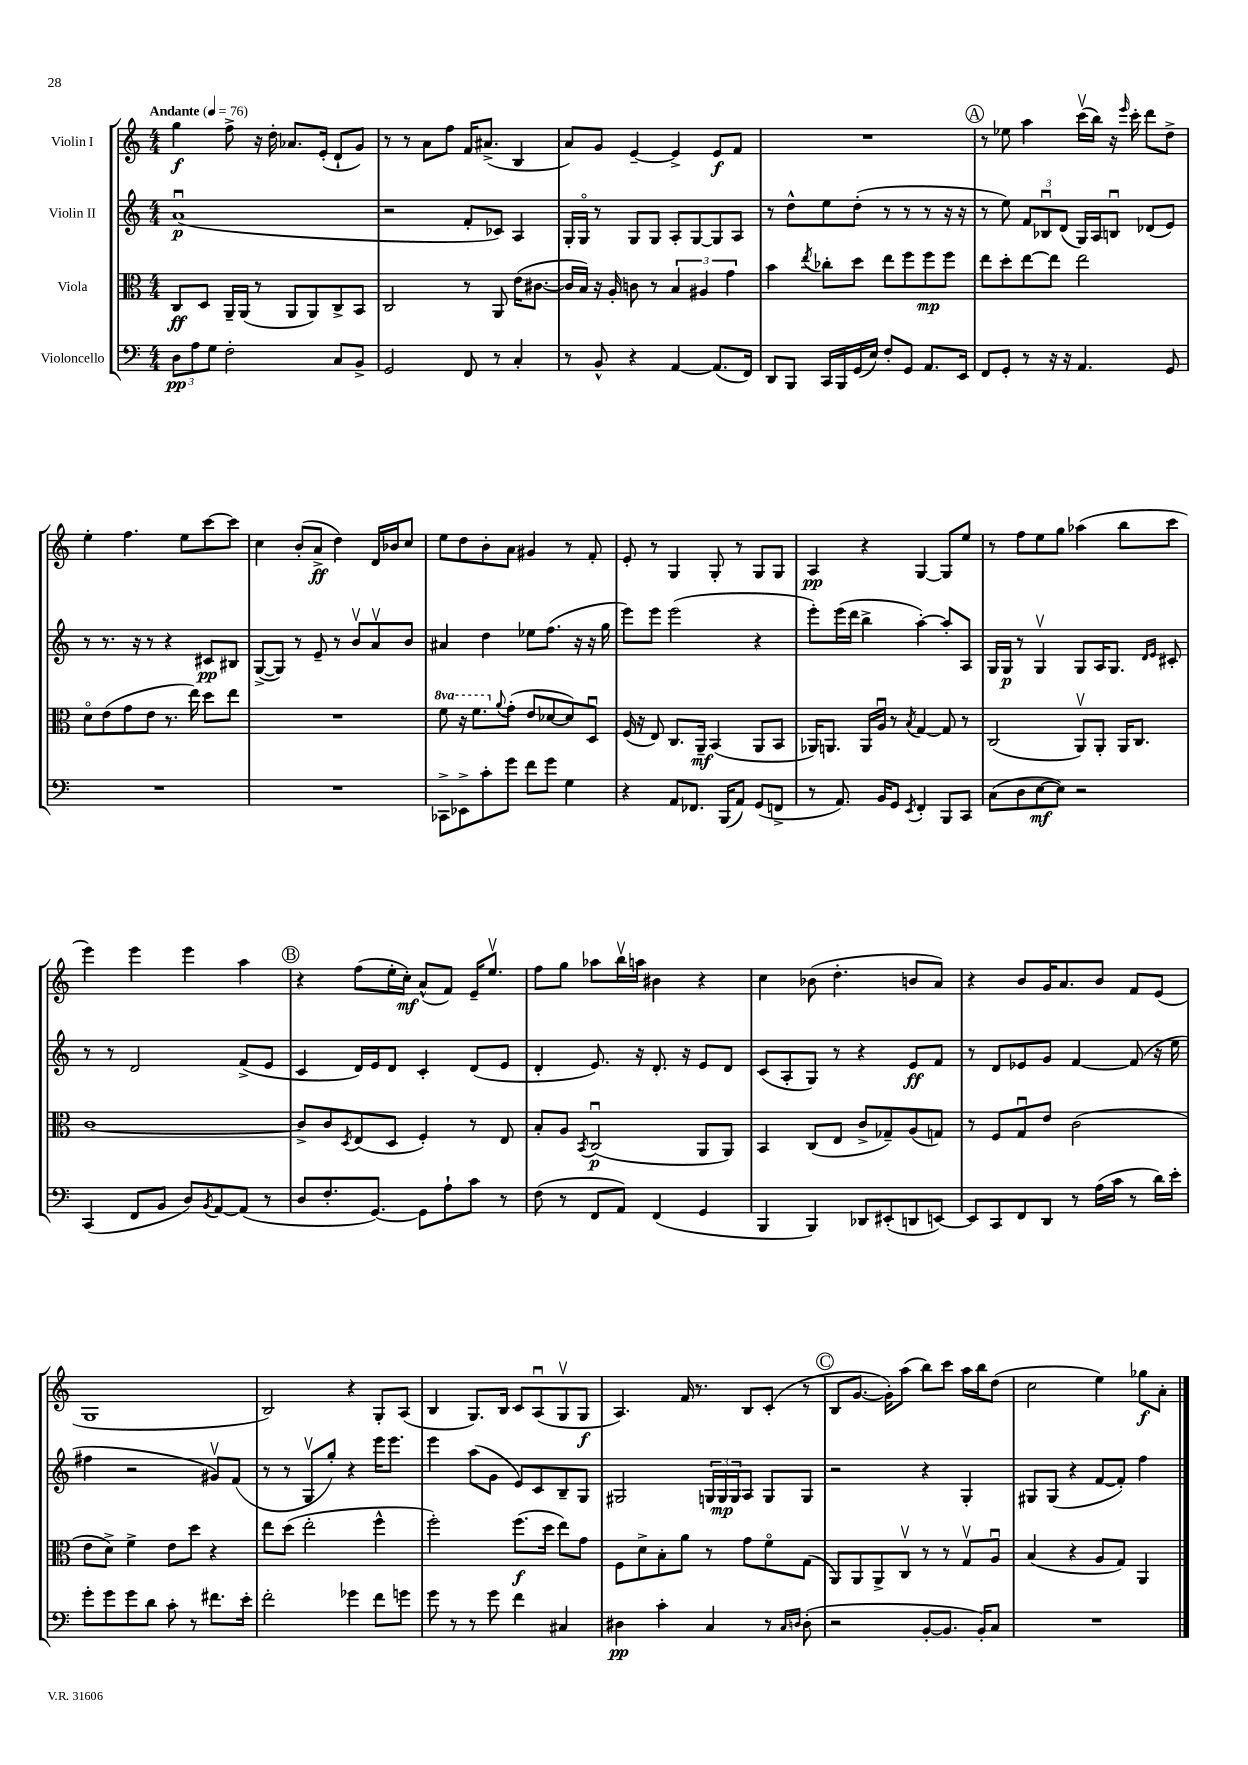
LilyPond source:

<<
\new StaffGroup <<
\new Staff = "s0" \with { instrumentName = "Violin I" } {
    \clef treble \key c \major \numericTimeSignature \time 4/4 \tempo "Andante" 4 = 76
    g''4\f f''8-> r16 d''16-. aes'8. e'16-.( d'8-! g'8) |
    r8 r8 a'8 f''8 f'16 ais'8.->( b4 |
    a'8) g'8 e'4~-- e'4-> e'8\f f'8 |
    R1 |
    \mark \markup { \circle "A" } r8 ees''8 a''4 c'''16\upbow( b''16) r16 \grace { e'''16 } c'''16-. d'''8 d''8-> |
    e''4-. f''4. e''8 c'''8~ c'''8 |
    c''4 b'8-.( a'8->\ff d''4) d'16 bes'16 c''8 |
    e''8 d''8 b'8-. a'8 gis'4 r8 f'8-. |
    e'8-. r8 g4 g8-. r8 g8 g8 |
    a4\pp r4 g4~ g8 e''8 |
    r8 f''8 e''8 g''8 aes''4( b''8 c'''8 |
    e'''4) e'''4 e'''4 a''4 |
    \mark \markup { \circle "B" } r4 f''8( e''16-. c''16-.\mf) a'8-^( f'8) e'16-- e''8.\upbow |
    f''8 g''8 aes''8 b''16\upbow a''16 bis'4 r4 |
    c''4 bes'8( d''4.-. b'8 a'8) |
    r4 b'8 g'16 a'8. b'8 f'8 e'8( |
    g1 |
    b2) r4 g8-. a8( |
    b4 g8.) b16 c'8 a8\downbow( g8\upbow g8\f |
    a4.) f'16 r8. b8 c'8-.( r8 |
    \mark \markup { \circle "C" } b8 g'8.~ g'16-.) a''8( b''8) c'''8 a''16 b''16 d''8( |
    c''2 e''4) ges''8\f a'8-. \bar "|." |
}
\new Staff = "s1" \with { instrumentName = "Violin II" } {
    \clef treble \key c \major \numericTimeSignature \time 4/4
    a'1\downbow\p( |
    r2 f'8-. ces'8) a4 |
    g16-. g16\flageolet r8 g8 g8 a8-. g8~ g8 a8 |
    r8 d''8-^ e''8 d''8-.( r8 r8 r8 r16 r16 |
    \mark \markup { \circle "A" } r8 e''8) \tuplet 3/2 { f'8 bes8\downbow d'8( } g16) a16 b8\downbow des'8( e'8) |
    r8 r8. r16 r8 r4 cis'8\pp bis8 |
    g8~->( g8) r8 e'8-- r8 b'8\upbow a'8\upbow b'8 |
    ais'4 d''4 ees''8 f''8.( r16 r16 g''16 |
    e'''8) e'''8 e'''2( r4 |
    e'''8-.) e'''16( d'''16 b''4-> a''4~-.) a''8-. a8 |
    g16 g16\p r8 g4\upbow g8 a16 g8. \grace { d'16 e'16 } cis'8-. |
    r8 r8 d'2 f'8->( e'8 |
    \mark \markup { \circle "B" } c'4 d'16) e'16 d'8 c'4-. d'8( e'8 |
    d'4-. e'8.) r16 d'8.-. r16 e'8 d'8 |
    c'8( a8-. g8) r8 r4 e'8\ff f'8 |
    r8 d'8 ees'8 g'8 f'4~ f'8( r16 e''16 |
    fis''4 r2 gis'8\upbow) f'8( |
    r8 r8 g8\upbow g''8-.) r4 e'''16 e'''8. |
    e'''4 a''8( g'8 e'8) c'8 b8-- g8 |
    gis2 \tuplet 3/2 { g16 g16\mp g16 } a8 g8 g8 |
    \mark \markup { \circle "C" } r2 r4 g4-. |
    gis8 gis8( r4 f'8~ f'8-.) f''4 \bar "|." |
}
\new Staff = "s2" \with { instrumentName = "Viola" } {
    \clef alto \key c \major \numericTimeSignature \time 4/4 \set Staff.ottavationMarkups = #ottavation-simple-ordinals
    c8\ff d8 a,16-- a,16( r8 a,8 a,8) c8-> b,8 |
    c2 r8 a,8 e'16( cis'8.~ |
    cis'16 b16) r16 a16-. c'8 r8 \tuplet 3/2 { b4 ais4 g'4 } |
    b'4 \acciaccatura { e''8 } ces''8-. d''8 e''8 f''8 f''8\mp f''8 |
    \mark \markup { \circle "A" } e''8 d''8-. e''8~ e''8 e''2 |
    d'8\flageolet e'8( g'8 e'8 r8. e''16) d''8 e''8 |
    R1 |
    \ottava #1 f''8 r16 f''8. \ottava #0 \appoggiatura { a'8 } g'8-.( e'8 des'8~ des'8) d8\downbow |
    f16( r16 e8) c8. a,16--\mf b,4( a,8 b,8 |
    aes,16) a,8. a,16 a16\downbow r8 \acciaccatura { b8 } g4~ g8 r8 |
    c2( a,8\upbow) a,8-. a,16 c8. |
    c'1~ |
    \mark \markup { \circle "B" } c'8-> c'8 \acciaccatura { d8 } e8( d8 f4-.) r8 e8 |
    b8-. a8 \acciaccatura { b,8 } c2\downbow\p( a,8 a,8) |
    b,4 c8( e8 c'8-> ges8--) a8( g8) |
    r8 f8 g8\downbow e'8 c'2( |
    e'8 d'8->) f'4-> e'8 d''8 r4 |
    e''8 d''8( e''2-. f''4-^ |
    f''2-.) f''8.\f( d''16 e''8) g'8 |
    f8 d'8-> b8-. a'8 r8 g'8 f'8\flageolet g8( |
    \mark \markup { \circle "C" } a,8) a,8 a,8-> c8\upbow r8 r8 g8\upbow a8\downbow |
    b4( r4 a8 g8) a,4 \bar "|." |
}
\new Staff = "s3" \with { instrumentName = "Violoncello" } {
    \clef bass \key c \major \numericTimeSignature \time 4/4
    \tuplet 3/2 { d8\pp a8 g8 } f2-. c8 b,8-> |
    g,2 f,8 r8 c4-. |
    r8 b,8-^ r4 a,4~ a,8.( f,16) |
    d,8 b,,8 c,16 b,,16 g,16( e16) f8-. g,8 a,8. e,16 |
    \mark \markup { \circle "A" } f,8 g,8-. r8 r16 r16 a,4. g,8 |
    R1 |
    R1 |
    ces,8-> ees,8-> c'8-. g'8 f'8 g'8 g4 |
    r4 a,8 fes,8. b,,16( a,8) g,8( f,8-> |
    r8 a,8.) b,16 g,8 \acciaccatura { e,8 } f,4-. b,,8 c,8 |
    c8( d8 e8~\mf e8) r2 |
    c,4( f,8 b,8 d8) \acciaccatura { b,8 } a,8~ a,8( r8 |
    \mark \markup { \circle "B" } d8 f8.-. g,8.~) g,8 a8-! c'8 r8 |
    f8( r8 f,8 a,8) f,4( g,4 |
    b,,4 b,,4) des,8 eis,8-.( d,8 e,8~) |
    e,8 c,8 f,8 d,8 r8 a16( c'16 r8 d'16) e'16-. |
    g'8-. g'8 g'8 d'8 c'8-. r8 fis'8. e'16-. |
    f'2-. ges'4 f'8 g'8 |
    g'8 r8 r8 g'8 f'4 cis4 |
    dis4\pp c'4-. c4 r8 \grace { c16 d16 } d8-.( |
    \mark \markup { \circle "C" } r2 b,8~-. b,8. b,16-.) c8 |
    R1 \bar "|." |
}
>>
>>
\layout { \context { \Score \remove "Bar_number_engraver" } }
